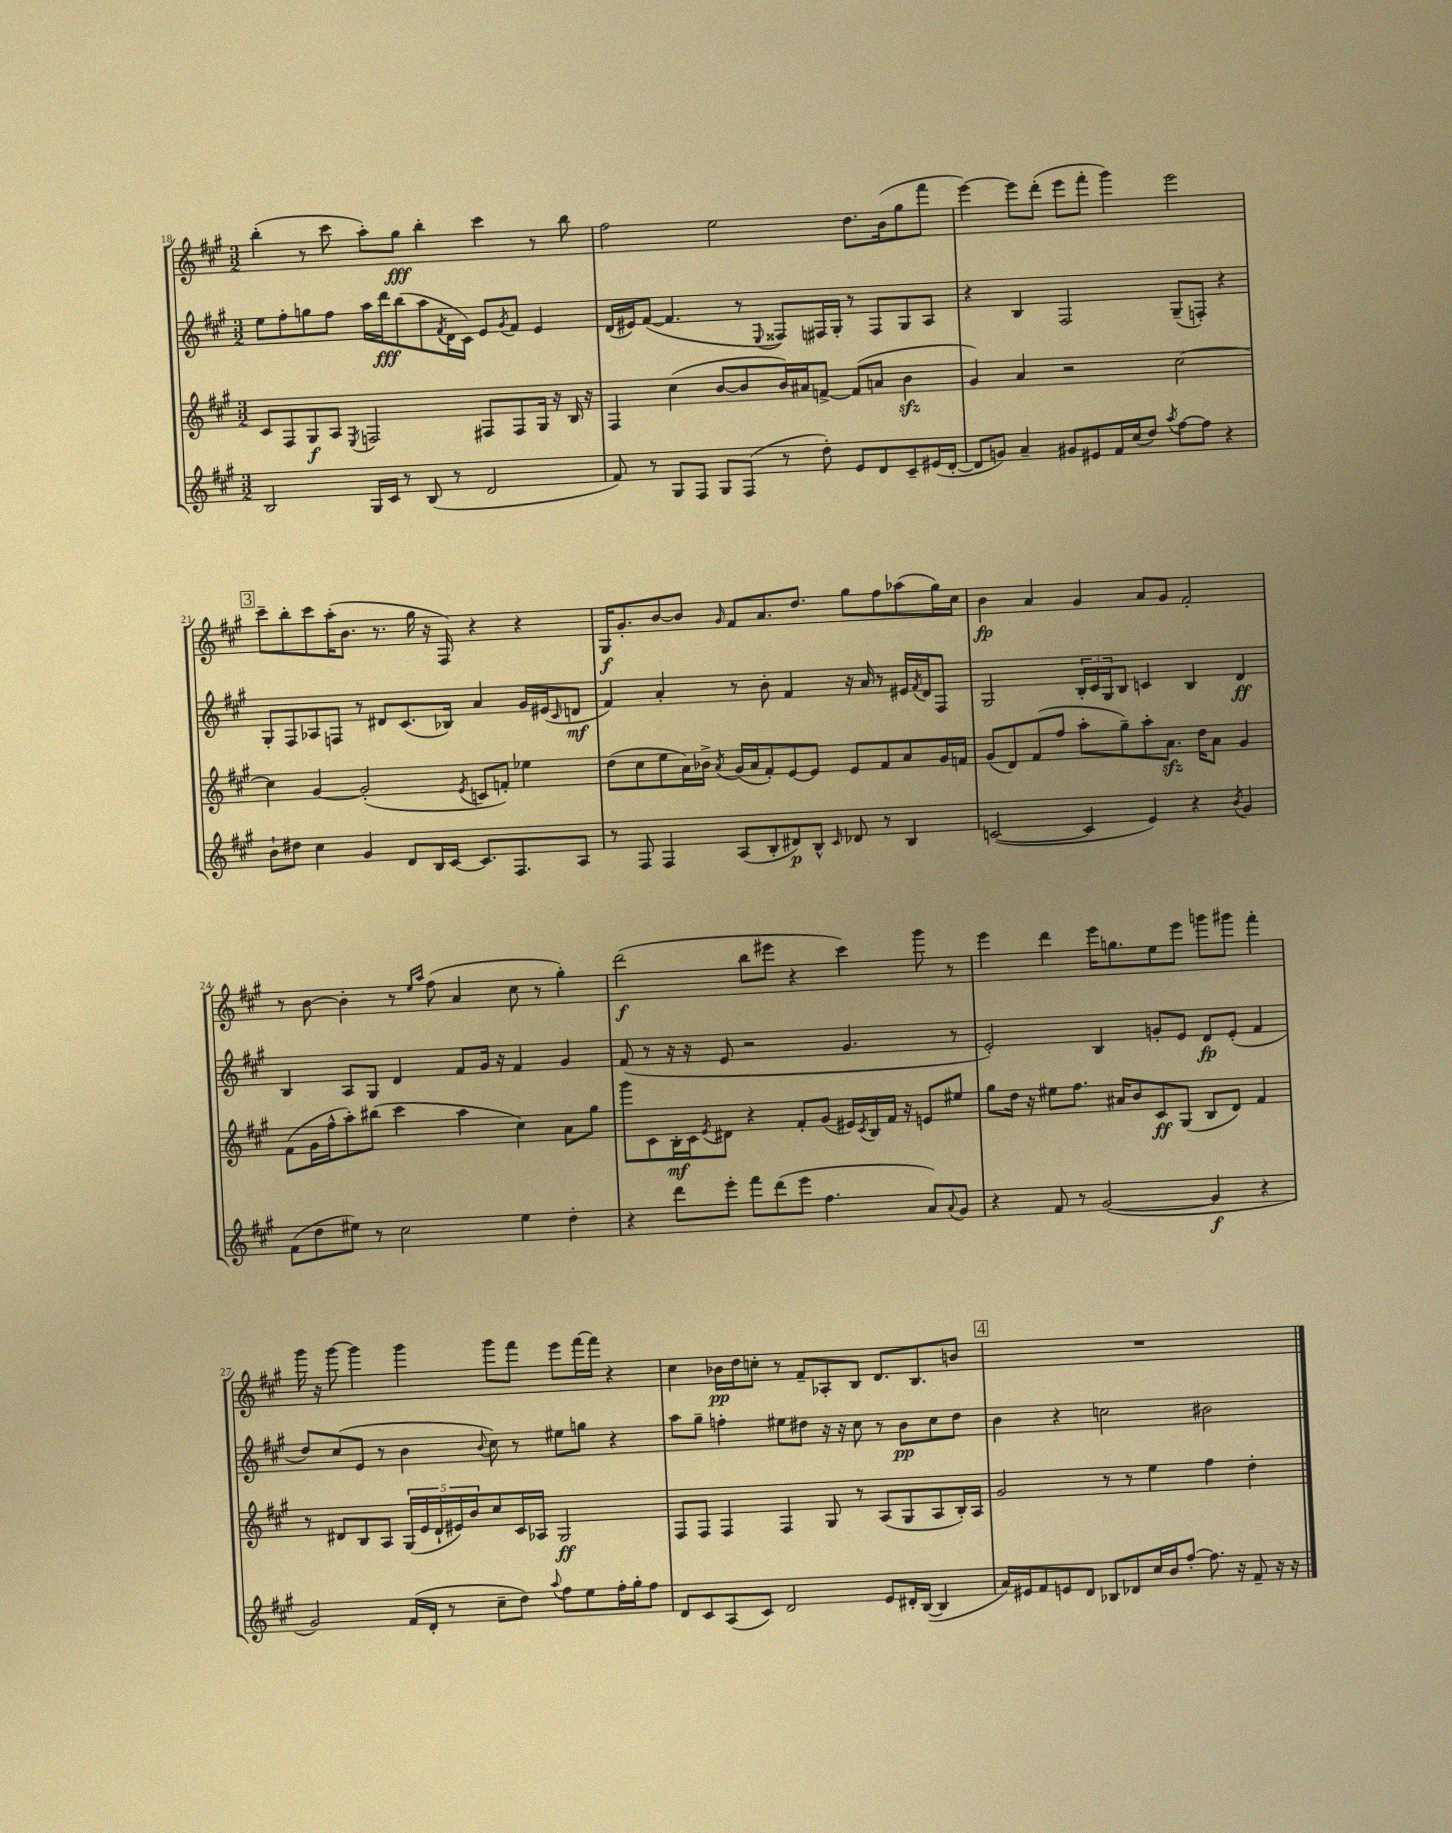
<<
\new StaffGroup <<
\new Staff = "s0" {
    \clef treble \key a \major \numericTimeSignature \time 3/2
    b''4-.( r8 cis'''8 a''8-.) gis''8\fff b''4-. cis'''4 r8 b''8 |
    fis''2 e''2 d''8. b'16( gis''8 fis'''8 |
    e'''4~) e'''8 d'''8-.( e'''8 fis'''8-. gis'''4) e'''2 |
    \mark \markup { \box "3" } cis'''8-- b''8-. cis'''8 a''16-.( b'8. r8. gis''16 r16 fis16) r4 r4 |
    gis16\f gis'8.-. b'8~ b'8 \grace { gis'16 } fis'8 a'8. d''8. gis''8 fis''8 aes''8( gis''16) cis''16 |
    b'4\fp a'4 gis'4 a'8 gis'8 fis'2-. |
    r8 b'8~ b'4-. r8 \grace { e''16 a''16 } fis''8( a'4 cis''8 r8 gis''4-.) |
    d'''2\f( b''8 eis'''8 r4 cis'''4) gis'''8 r8 |
    e'''4 d'''4 e'''16 g''8. e''8 e'''8 g'''8 gis'''8 fis'''4-. |
    gis'''16 r16 gis'''8~ gis'''4 gis'''4 gis'''8 fis'''8 e'''8 fis'''16~ fis'''16 r4 |
    cis''4 bes'16\pp d''16 c''8-. r8 fis'8-- aes8-. b8 d'8. b8. b'8 |
    \mark \markup { \box "4" } R1. \bar "|." |
}
\new Staff = "s1" {
    \clef treble \key a \major \numericTimeSignature \time 3/2
    e''8 fis''8-. g''8 fis''8 a''16 d'''16\fff b''8( a''8 \acciaccatura { fis'8 } d'16 cis'16) e'8 \acciaccatura { gis'8 } fis'8 e'4 |
    d'16( eis'16) fis'8~( fis'4. r8 \appoggiatura { e8 } fisis8) fis16 gis16-. r8 fis8 gis8 a8 |
    r4 b4 fis2 gis8--( f8-.) r4 |
    \mark \markup { \box "3" } gis8-. fis8 aes8 f8 r8 dis'8 cis'8.( bes16) a'4 gis'16 eis'16( \grace { cis'16 } d'8\mf |
    fis'4) a'4-. r8 b'8-. fis'4 r16 a'16 r8 eis'16 \acciaccatura { fis'8 } d'16 fis8 |
    gis2 \tuplet 3/2 { b16-. cis'16 gis16 } b8 c'4 b4 d'4\ff |
    b4 a8 gis8 d'4 fis'8 gis'16 r16 fis'4 gis'4 |
    fis'8( r8 r16 r16 e'8 r2 gis'4. r8 |
    e'2-.) b4 g'8-. e'8 d'8\fp e'8-.( fis'4 |
    d''8) cis''8( e'8 r8 b'4 \appoggiatura { b'8 } cis''8) r8 eis''8 g''8 r4 |
    a''8 gis''8-- f''4-. eis''8 dis''8 r16 r16 cis''8 r8 b'8\pp cis''8 dis''8 |
    \mark \markup { \box "4" } b'4 r4 c''2 bis'2 \bar "|." |
}
\new Staff = "s2" {
    \clef treble \key a \major \numericTimeSignature \time 3/2
    cis'8 fis8 gis8\f a8 \acciaccatura { e8 } f2 fis8 fis8 gis16 r16 b16 r16 |
    fis4 cis''4( b'8~ b'8 b'16) ais'16 f'8~-> f'8( a'8 b'4\sfz |
    gis'4) a'4 r2 cis''2~ |
    \mark \markup { \box "3" } cis''4 gis'4~ gis'2-.( \acciaccatura { e'8 } c'8 f'8-.) ees''4 |
    d''8( cis''8 e''8 a'16) bes'16-> \acciaccatura { a'8 } gis'16( a'16 fis'8-.) e'8~ e'8 e'8 fis'8 a'8 gis'16 f'16 |
    gis'8( d'8) fis'8( fis''8 a''8-. gis''8--) a''8-. a'8.\sfz d''16 a'8 gis'4 |
    fis'8( gis'16 fis''16-^ a''8-.) bis''8( cis'''4 a''4 cis''4) a'8 gis''8 |
    gis'''8 cis'8 b16-.\mf cis'16 \acciaccatura { e'8 } dis'8 r4 fis'8-. gis'8( eis'16) \acciaccatura { cis'8 } b16 fis'16 r16 e'8 eis''8 |
    gis''8 d''16 r16 eis''8 fis''8. ais'16 b'8 cis'8\ff gis8( b8 d'8) fis'4 |
    r8 dis'8 b8 a8 \tuplet 5/4 { gis16( e'16 dis'16-! eis'16) b'16 } cis''8 cis'16 aes16 gis2\ff |
    fis8 fis8 fis4 fis4 gis8 r8 a8( gis8 a8 b16-.) a16 |
    \mark \markup { \box "4" } gis'2 r8 r8 e''4 fis''4 d''4-. \bar "|." |
}
\new Staff = "s3" {
    \clef treble \key a \major \numericTimeSignature \time 3/2
    b2 gis16 cis'16 r8 b8( r8 d'2 |
    fis'8) r8 gis8 fis8 gis8 fis8( r8 d''8-.) e'8 d'8 cis'8-- eis'16( d'16~-. |
    d'8 g'8) a'4-- gis'8 eis'8 fis'16 cis''16( d''8) \acciaccatura { a''8 } fis''8~ fis''8 r4 |
    \mark \markup { \box "3" } b'8-! dis''8 cis''4 gis'4 d'8 b16 cis'16~ cis'8. fis8. a8 |
    r8 fis8 fis4 a8( b8-. dis'8\p) b8-^ \grace { cis'16 } des'8 r8 b4 |
    c'2~( c'4 e'4) r4 \acciaccatura { b'8 } gis'4 |
    fis'8( d''8 eis''8) r8 cis''2 eis''4 d''4-. |
    r4 d'''8 e'''8-. fis'''8 d'''8( e'''8 fis''4. a'8) \appoggiatura { a'8 } gis'8 |
    r4 fis'8 r8 gis'2~( gis'4\f r4 |
    gis'2) fis'16( d'16-. r8 cis''8-- d''8) \appoggiatura { a''8 } fis''8 e''8 fis''16-. gis''16-. fis''8 |
    d'8 cis'8 a8( cis'8) d'2 e'8 dis'16-. b16~( b4 |
    \mark \markup { \box "4" } a'16) eis'16 fis'8 e'8 d'8 bes8 des'8 cis''16 b'16 fis''8~-. fis''8. r16 fis'8-- r16 r16 \bar "|." |
}
>>
>>
\layout { \context { \Score currentBarNumber = #18 } }
